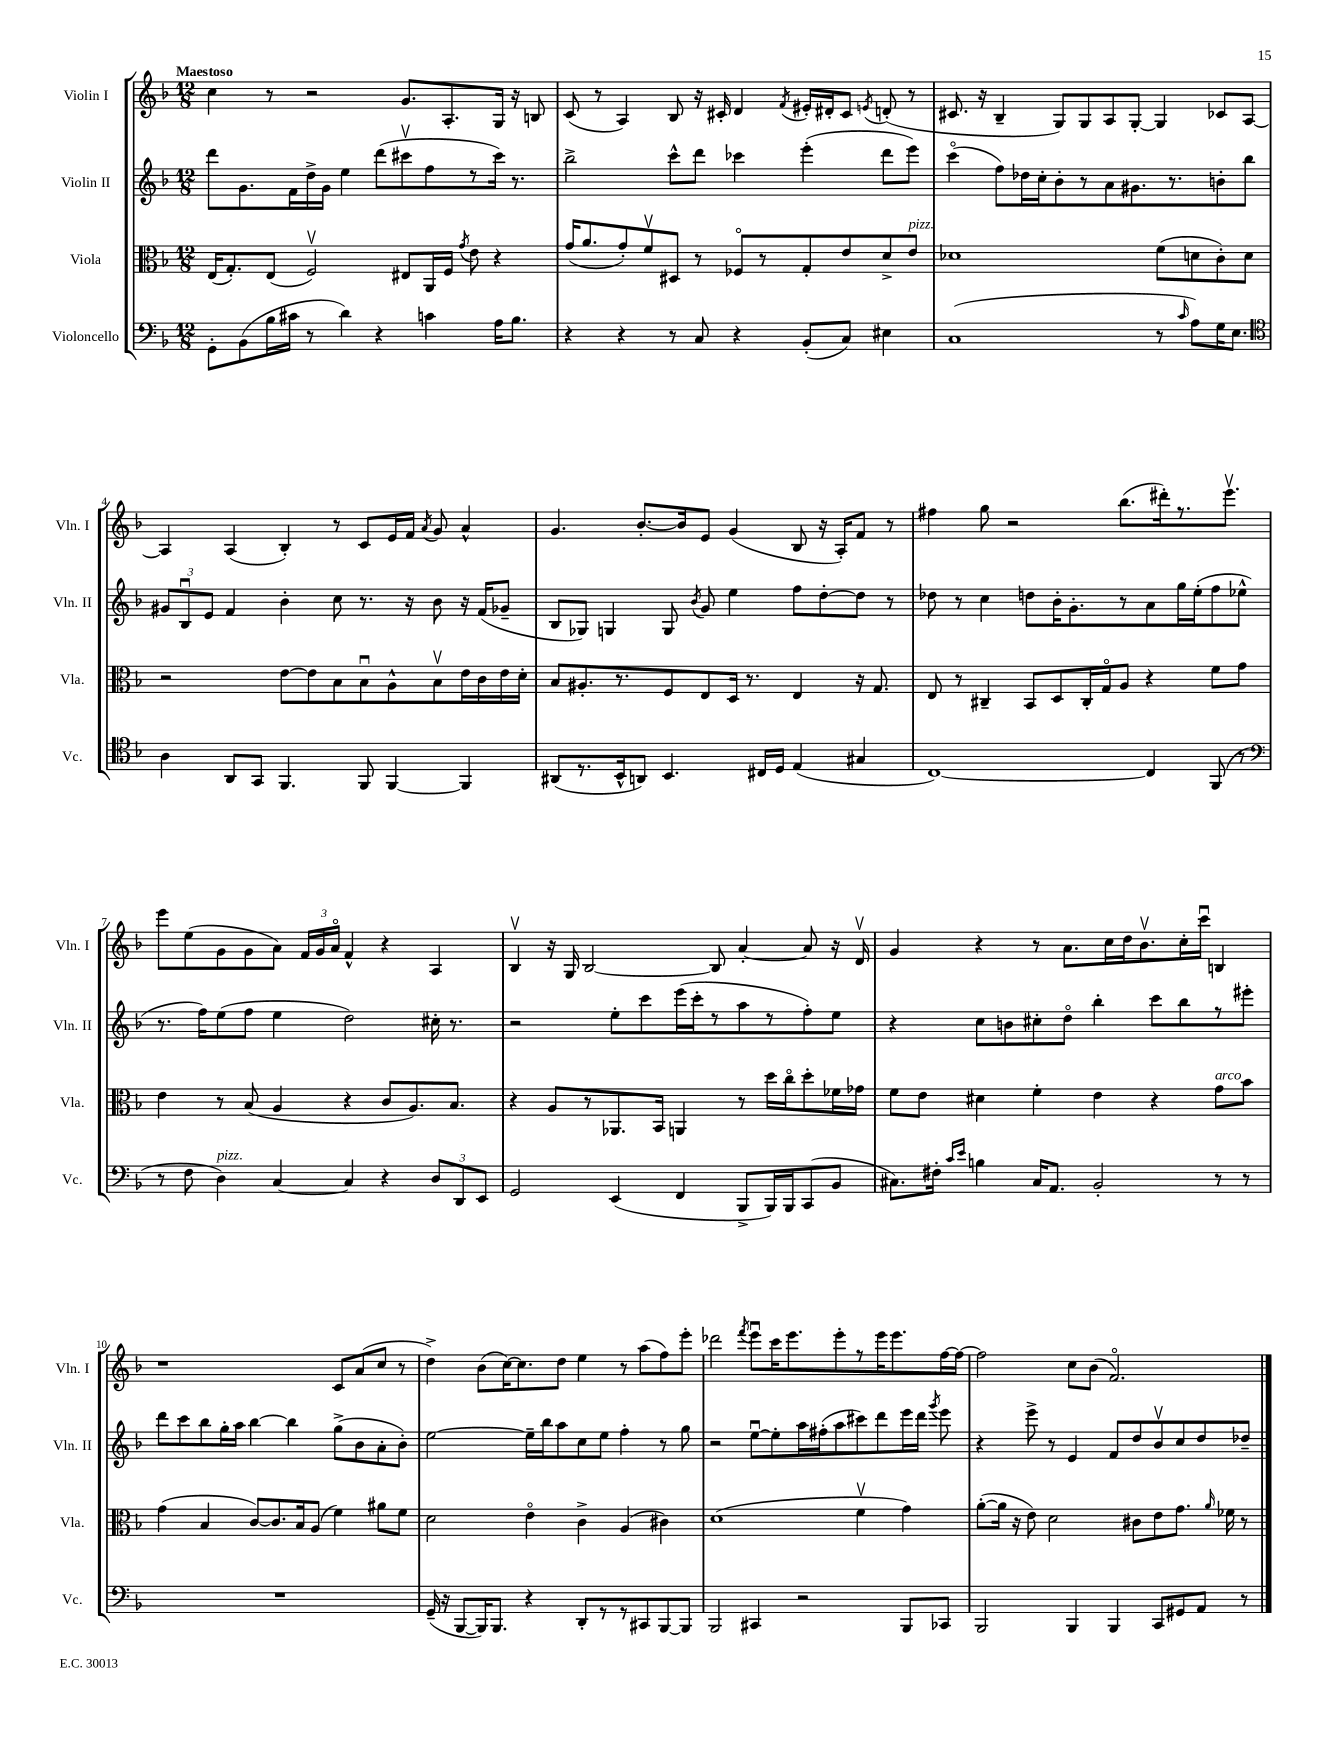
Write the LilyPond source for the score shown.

<<
\new StaffGroup <<
\new Staff = "s0" \with { instrumentName = "Violin I" shortInstrumentName = "Vln. I" } {
    \clef treble \key f \major \numericTimeSignature \time 12/8 \tempo "Maestoso"
    \autoBeamOff c''4 r8 r2 g'8.[ a8.-. g16] r16 b8 |
    c'8( r8 a4) bes8 r16 cis'16-. d'4 \acciaccatura { f'8 } eis'16[-. dis'16-. cis'8] \acciaccatura { e'8 } d'8-.( r8 |
    cis'8. r16 bes4-- g8[) g8 a8 g8]~-. g4 ces'8[ a8]~ |
    a4 a4( bes4-.) r8 c'8[ e'16 f'16] \acciaccatura { a'8 } g'8 a'4-^ |
    g'4. bes'8.[~-. bes'16 e'8] g'4( bes8 r16 a16[-.) f'8] r8 |
    fis''4 g''8 r2 bes''8.[( dis'''16-.) r8. e'''8.]\upbow |
    e'''8[ e''8( g'8 g'8 a'8]) \tuplet 3/2 { f'16[ g'16 a'16]\flageolet } f'4-^ r4 a4 |
    bes4\upbow r16 g16 bes2~ bes8 a'4~-. a'8 r16 d'16\upbow |
    g'4 r4 r8 a'8.[ c''16 d''16 bes'8.\upbow c''16-. c'''16]\downbow b4 |
    r1 c'8[ a'8( c''8] r8 |
    d''4->) bes'8[( c''16~) c''8. d''8] e''4 r8 a''8[( f''8) e'''8]-. |
    des'''2 \acciaccatura { f'''8 } e'''8[\downbow c'''16 e'''8. e'''8-. r8 e'''16 e'''8. f''16~ f''16]~ |
    f''2 c''8[ bes'8]( f'2.\flageolet) \bar "|." |
}
\new Staff = "s1" \with { instrumentName = "Violin II" shortInstrumentName = "Vln. II" } {
    \clef treble \key f \major \numericTimeSignature \time 12/8
    \autoBeamOff d'''8[ g'8. f'16 d''16-> g'16] e''4 d'''8[( cis'''8\upbow f''8 r8 cis'''16]) r8. |
    bes''2-> c'''8[-^ d'''8] ces'''4 e'''4-.( d'''8[ e'''8]) |
    c'''4\flageolet( f''8[) des''16 c''16-. bes'8-. r8 a'8 gis'8. r8. b'8-. bes''8] |
    \tuplet 3/2 { gis'8[ bes8\downbow e'8] } f'4 bes'4-. c''8 r8. r16 bes'8 r16 f'16[( ges'8]-- |
    bes8[ ges8]) g4 g8 \acciaccatura { bes'8 } g'8 e''4 f''8[ d''8~-. d''8] r8 |
    des''8 r8 c''4 d''8[ bes'16-. g'8.-. r8 a'8 g''16 e''16-.( f''8 ees''8]-^ |
    r8. f''16[) e''8( f''8] e''4 d''2) cis''16-. r8. |
    r2 e''8[-. c'''8 e'''16( c'''16-. r8 a''8 r8 f''8-.) e''8] |
    r4 c''8[ b'8 cis''8-. d''8]\flageolet bes''4-. c'''8[ bes''8 r8 eis'''8]-. |
    d'''8[ c'''8 bes''8 g''16-. a''16] bes''4~ bes''4 g''8[->( bes'8 a'8-. bes'8]-.) |
    e''2~ e''16[-- bes''16 a''8 c''8 e''8] f''4-. r8 g''8 |
    r2 e''8[~\downbow e''8-. a''16 fis''16-.( a''8 cis'''8) d'''8 e'''16 d'''16] \acciaccatura { g'''8 } e'''8 |
    r4 e'''8-> r8 e'4 f'8[ d''8 bes'8\upbow c''8 d''8 des''8]-- \bar "|." |
}
\new Staff = "s2" \with { instrumentName = "Viola" shortInstrumentName = "Vla." } {
    \clef alto \key f \major \numericTimeSignature \time 12/8
    \autoBeamOff e16[( g8.-.) e8]( f2\upbow) eis8[ a,16 f16] \acciaccatura { g'8 } e'8 r4 |
    g'16[( a'8. g'8-.) f'8\upbow dis8] r8 fes8[\flageolet r8 g8-. e'8 d'8-> e'8]^\markup { \italic "pizz." } |
    des'1 f'8[( d'8 c'8-.) d'8] |
    r2 e'8[~ e'8 bes8 bes8\downbow a8-^ bes8\upbow e'16 c'16 e'16 d'16]-. |
    bes8[ ais8.-. r8. f8 e8 d16] r8. e4 r16 g8. |
    e8 r8 cis4-- bes,8[ d8 cis16-. g16\flageolet a8] r4 f'8[ g'8] |
    e'4 r8 bes8( a4 r4 c'8[ a8.) bes8.] |
    r4 a8[ r8 aes,8. bes,16] a,4 r8 d''16[ c''16\flageolet d''8-. fes'16 ges'16] |
    f'8[ e'8] dis'4 f'4-. e'4 r4 g'8[^\markup { \italic "arco" } bes'8] |
    g'4( bes4 c'8[~) c'8. bes16 a8]( f'4) ais'8[ f'8] |
    d'2 e'4\flageolet c'4-> a4( cis'4) |
    d'1( f'4\upbow g'4) |
    a'8[~-.( a'16] r16 e'8) d'2 cis'8[ e'8 g'8.] \grace { a'16 } fes'16 r8 \bar "|." |
}
\new Staff = "s3" \with { instrumentName = "Violoncello" shortInstrumentName = "Vc." } {
    \clef bass \key f \major \numericTimeSignature \time 12/8
    \autoBeamOff g,8[-. bes,8( bes16 cis'16] r8 d'4) r4 c'4 a16[ bes8.] |
    r4 r4 r8 c8 r4 bes,8[-.( c8]) eis4 |
    c1( r8 \grace { c'16 } a8[) g16 e8.] |
    \clef tenor a4 a,8[ g,8] f,4. f,8 f,4~ f,4 |
    ais,8[( r8. bes,16-^ a,8]) bes,4. cis16[ d16] e4( gis4 |
    c1~) c4 f,8( r8 |
    \clef bass r8 f8 d4^\markup { \italic "pizz." }) c4~ c4 r4 \tuplet 3/2 { d8[ d,8 e,8] } |
    g,2 e,4( f,4 bes,,8[-> bes,,16) bes,,16 c,8( bes,8] |
    cis8.[) fis16]-. \grace { c'16[ e'16] } b4 cis16[ a,8.] bes,2-. r8 r8 |
    R1. |
    g,16--( r16 bes,,8[~ bes,,16) bes,,8.] r4 d,8[-. r8 r8 cis,8 bes,,8~ bes,,8] |
    bes,,2 cis,4 r2 bes,,8[ ces,8] |
    bes,,2 bes,,4 bes,,4 c,8[ gis,8 a,8] r8 \bar "|." |
}
>>
>>
